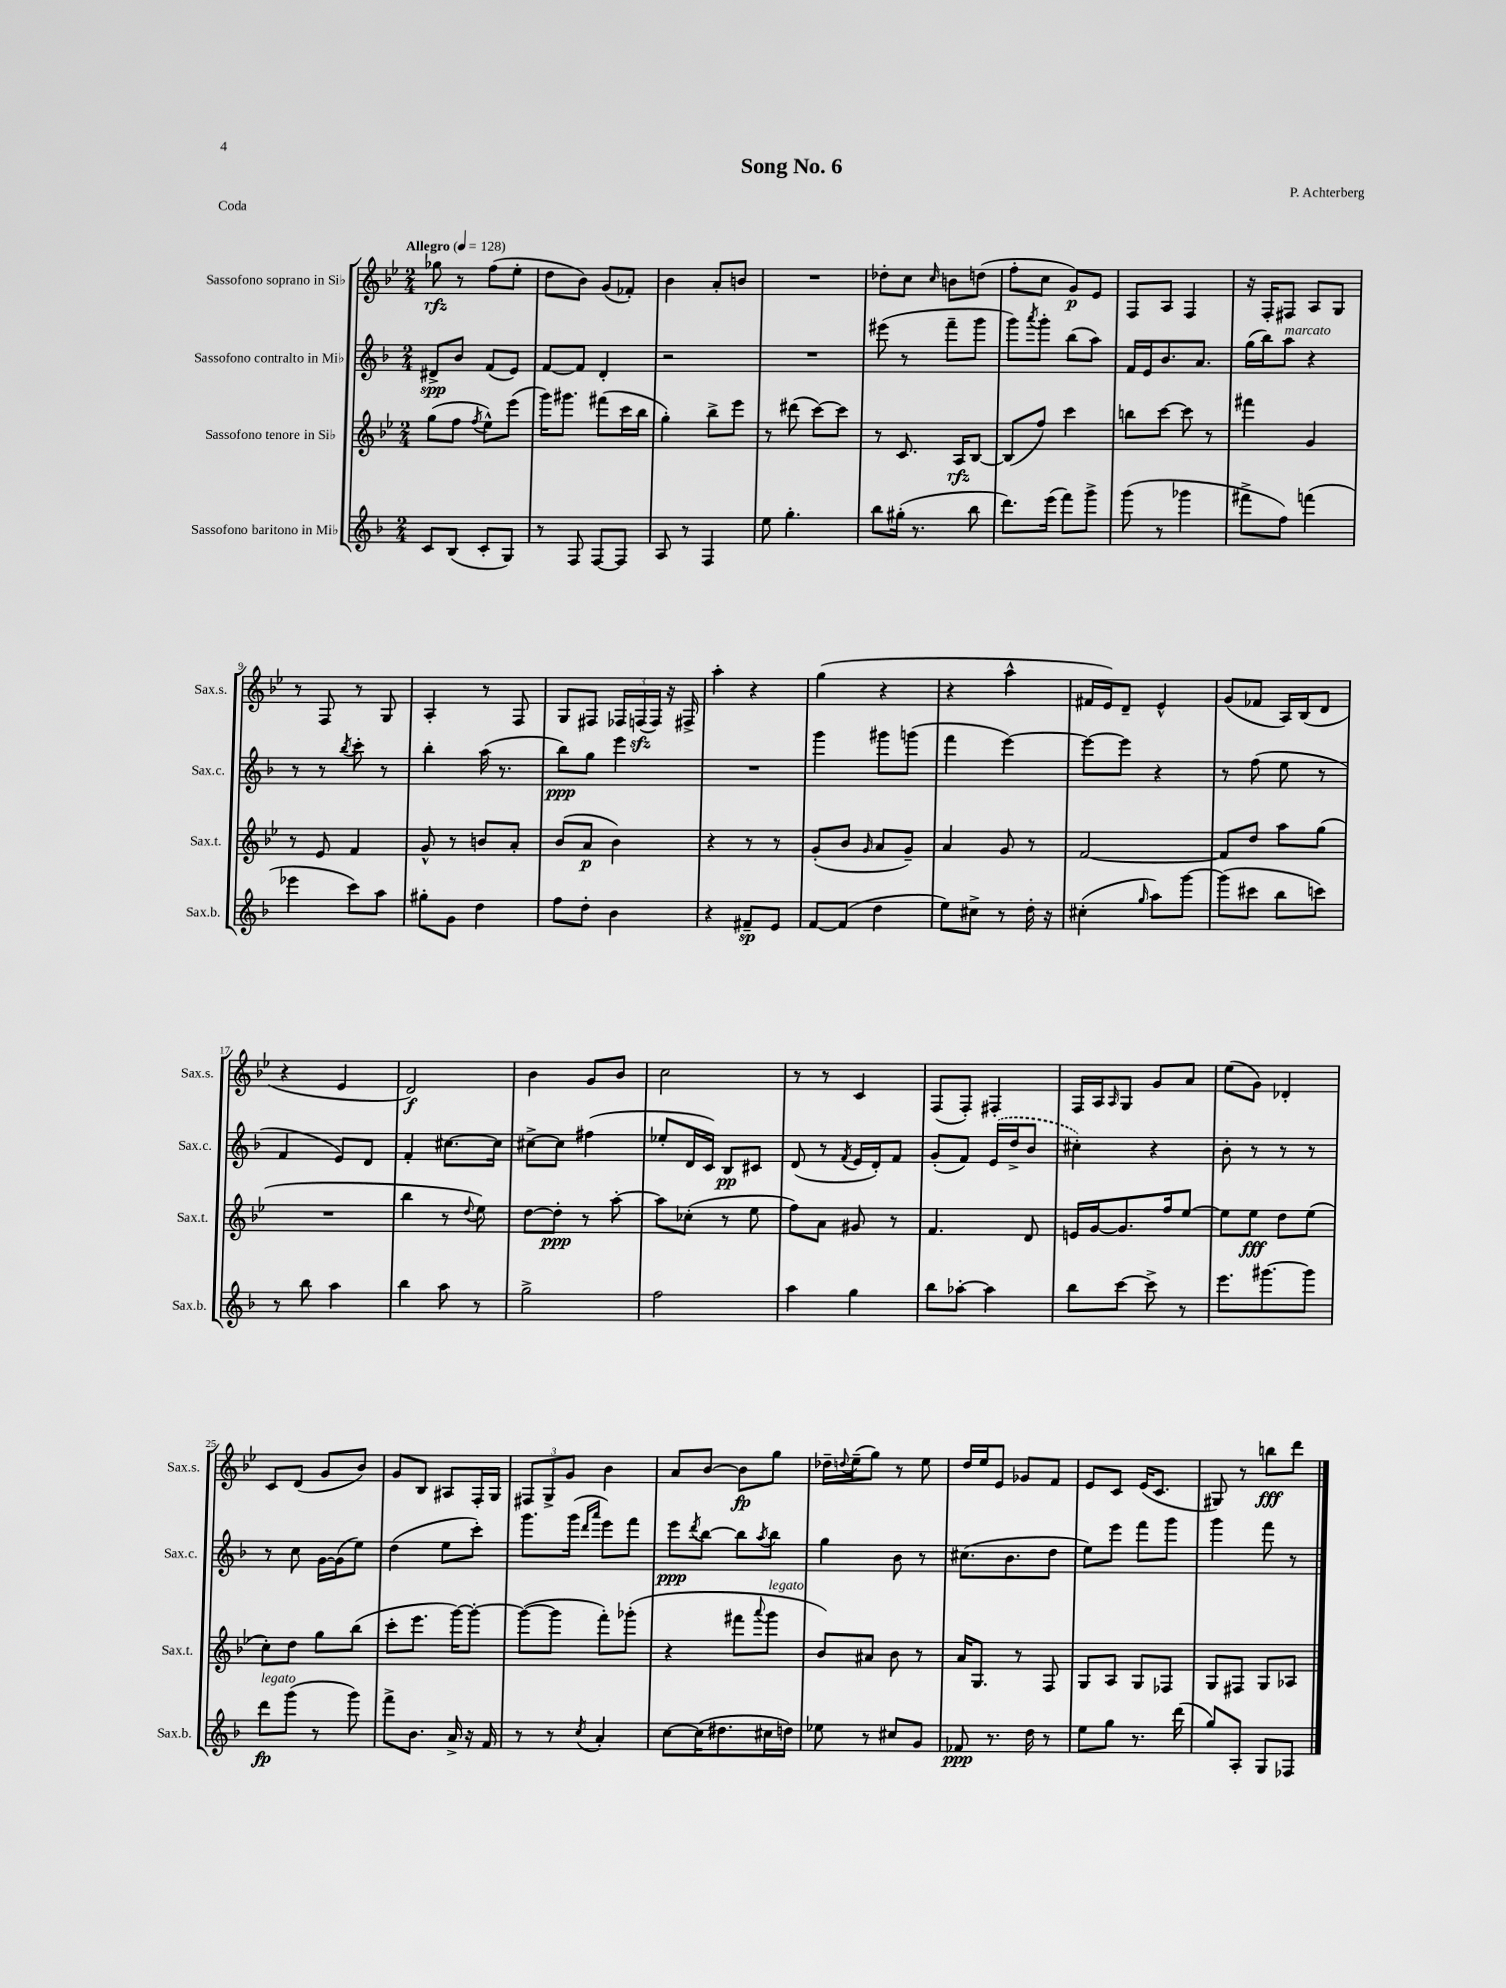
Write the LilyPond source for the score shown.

\header { title = "Song No. 6" composer = "P. Achterberg" piece = "Coda" }
<<
\new StaffGroup <<
\new Staff = "s0" \with { instrumentName = "Sassofono soprano in Sib" shortInstrumentName = "Sax.s." } {
    \clef treble \key bes \major \numericTimeSignature \time 2/4 \tempo "Allegro" 4 = 128
    ges''8\rfz r8 f''8( ees''8-. |
    d''8 bes'8) g'8( fes'8-.) |
    bes'4 a'8-. b'8 |
    R2 |
    des''8-. c''8 \grace { c''16 } b'8 d''8( |
    f''8-. c''8 g'8\p) ees'8 |
    f8 a8 f4 |
    r16 f16-. fis8 a8 g8 |
    r8 f8 r8 g8 |
    a4-. r8 f8 |
    g8 fis8 \tuplet 3/2 { fes16 f16\sfz( f16) } r16 fis16-> |
    a''4-. r4 |
    g''4( r4 |
    r4 a''4-^ |
    fis'16 ees'16) d'8-- ees'4-^ |
    g'8( fes'8 a16) bes16( d'8 |
    r4 ees'4 |
    d'2\f) |
    bes'4 g'8 bes'8 |
    c''2 |
    r8 r8 c'4 |
    f8( f8-.) fis4-. |
    f16 a16 \grace { a16 } g8 g'8 a'8 |
    ees''8( g'8) des'4-. |
    c'8 d'8( g'8 bes'8) |
    g'8 bes8 ais8 f16-. g16 |
    \tuplet 3/2 { fis8 g8-> g'8 } bes'4 |
    a'8 bes'8~ bes'8\fp g''8 |
    des''16-- \appoggiatura { d''8 } ees''16--( g''8) r8 ees''8 |
    d''16 ees''16 ees'8 ges'8 f'8 |
    ees'8 c'8 ees'16( c'8. |
    gis8) r8 b''8\fff d'''8 \bar "|." |
}
\new Staff = "s1" \with { instrumentName = "Sassofono contralto in Mib" shortInstrumentName = "Sax.c." } {
    \clef treble \key f \major \numericTimeSignature \time 2/4
    dis'8->\spp bes'8 f'8( e'8) |
    f'8~ f'8 d'4-. |
    r2 |
    R2 |
    eis'''8( r8 f'''8-- g'''8 |
    g'''8) \acciaccatura { a'''8 } g'''8-. bes''8( a''8) |
    f'16 e'16 bes'8. a'8. |
    g''16( bes''16) a''8^\markup { \italic "marcato" } r4 |
    r8 r8 \acciaccatura { bes''8 } c'''8-. r8 |
    bes''4-. a''16( r8. |
    bes''8\ppp) g''8 e'''4 |
    R2 |
    g'''4 gis'''8 g'''8( |
    f'''4 e'''4~) |
    e'''8~ e'''8 r4 |
    r8 f''8( e''8 r8 |
    f'4 e'8) d'8 |
    f'4-. cis''8.~ cis''16 |
    cis''8~-> cis''8 fis''4( |
    ees''8-. d'16 c'16) bes8\pp cis'8 |
    d'8( r8 \acciaccatura { f'8 } e'16 d'16-.) f'8 |
    g'8-.( f'8) \once \slurDashed e'16( d''16-> bes'8 |
    cis''4-.) r4 |
    bes'8-. r8 r8 r8 |
    r8 c''8 g'16~ g'16( e''8) |
    d''4( e''8 c'''8-.) |
    g'''8. g'''16( \grace { d'''16 a'''16 } e'''8) f'''8 |
    e'''8\ppp \acciaccatura { d'''8 } bes''8~ bes''8 \acciaccatura { a''8 } bes''8 |
    g''4 bes'8 r8 |
    cis''8.( bes'8. d''8 |
    e''8) e'''8 f'''8 g'''8 |
    g'''4 f'''8 r8 \bar "|." |
}
\new Staff = "s2" \with { instrumentName = "Sassofono tenore in Sib" shortInstrumentName = "Sax.t." } {
    \clef treble \key bes \major \numericTimeSignature \time 2/4
    g''8( f''8 \acciaccatura { f''8 } ees''8-^) ees'''8( |
    g'''16) gis'''8. fis'''8( c'''16 bes''16 |
    g''4-.) bes''8-> ees'''8 |
    r8 dis'''8( c'''8~) c'''8 |
    r8 c'8. a16\rfz bes8~ |
    bes8( f''8) c'''4 |
    b''8 c'''8~ c'''8 r8 |
    fis'''4 g'4 |
    r8 ees'8 f'4 |
    g'8-^ r8 b'8 a'8-. |
    bes'8( a'8\p bes'4) |
    r4 r8 r8 |
    g'8-.( bes'8 \grace { g'16 } a'8 g'8--) |
    a'4 g'8 r8 |
    f'2~ |
    f'8 d''8 a''8 g''8( |
    R2 |
    bes''4 r8 \appoggiatura { d''8 } ees''8) |
    d''8~ d''8-.\ppp r8 a''8~-. |
    a''8 ces''8-.( r8 ees''8 |
    f''8) a'8 gis'8 r8 |
    f'4. d'8 |
    e'16 g'16~ g'8. f''16 ees''8~ |
    ees''8 ees''8\fff d''8 ees''8( |
    c''8-.) d''8 g''8 bes''8( |
    c'''8-. ees'''8. g'''16~) g'''8~-. |
    g'''8~( g'''8 f'''8-.) ges'''8-.( |
    r4 fis'''8 \appoggiatura { a'''8 } g'''8^\markup { \italic "legato" } |
    bes'8) ais'8 bes'8 r8 |
    a'16 g8. r8 f8 |
    g8 a8 g8 fes8 |
    g8 fis8 g8 aes8 \bar "|." |
}
\new Staff = "s3" \with { instrumentName = "Sassofono baritono in Mib" shortInstrumentName = "Sax.b." } {
    \clef treble \key f \major \numericTimeSignature \time 2/4
    c'8 bes8( c'8-. g8) |
    r8 f8 f8~ f8 |
    a8 r8 f4 |
    e''8 g''4.-. |
    bes''8 gis''16-.( r8. bes''8 |
    d'''8.) e'''16( f'''8) g'''8-> |
    g'''8( r8 ges'''4 |
    fis'''8-> f''8) f'''4( |
    ees'''4 c'''8) a''8 |
    gis''8-. g'8 d''4 |
    f''8 d''8-. bes'4 |
    r4 fis'8--\sp e'8 |
    f'8~ f'8( d''4 |
    e''8) cis''8-> r8 d''16-. r16 |
    cis''4-.( \grace { g''16 } a''8) g'''8~ |
    g'''8( cis'''8 bes''8 c'''8) |
    r8 bes''8 a''4 |
    bes''4 a''8 r8 |
    g''2-> |
    f''2 |
    a''4 g''4 |
    bes''8 aes''8~-. aes''4 |
    bes''8 c'''8~ c'''8-> r8 |
    e'''8. gis'''8.~ gis'''8 |
    d'''8\fp^\markup { \italic "legato" } g'''8( r8 g'''8) |
    f'''8-> bes'8. a'16-> r16 f'16 |
    r8 r8 \acciaccatura { c''8 } a'4-. |
    c''8~ c''16( dis''8. cis''16 d''16) |
    ees''8 r8 cis''8 g'8 |
    fes'8\ppp r8. d''16 r8 |
    e''8 g''8 r8. d'''16( |
    g''8) a8-. g8 fes8 \bar "|." |
}
>>
>>
